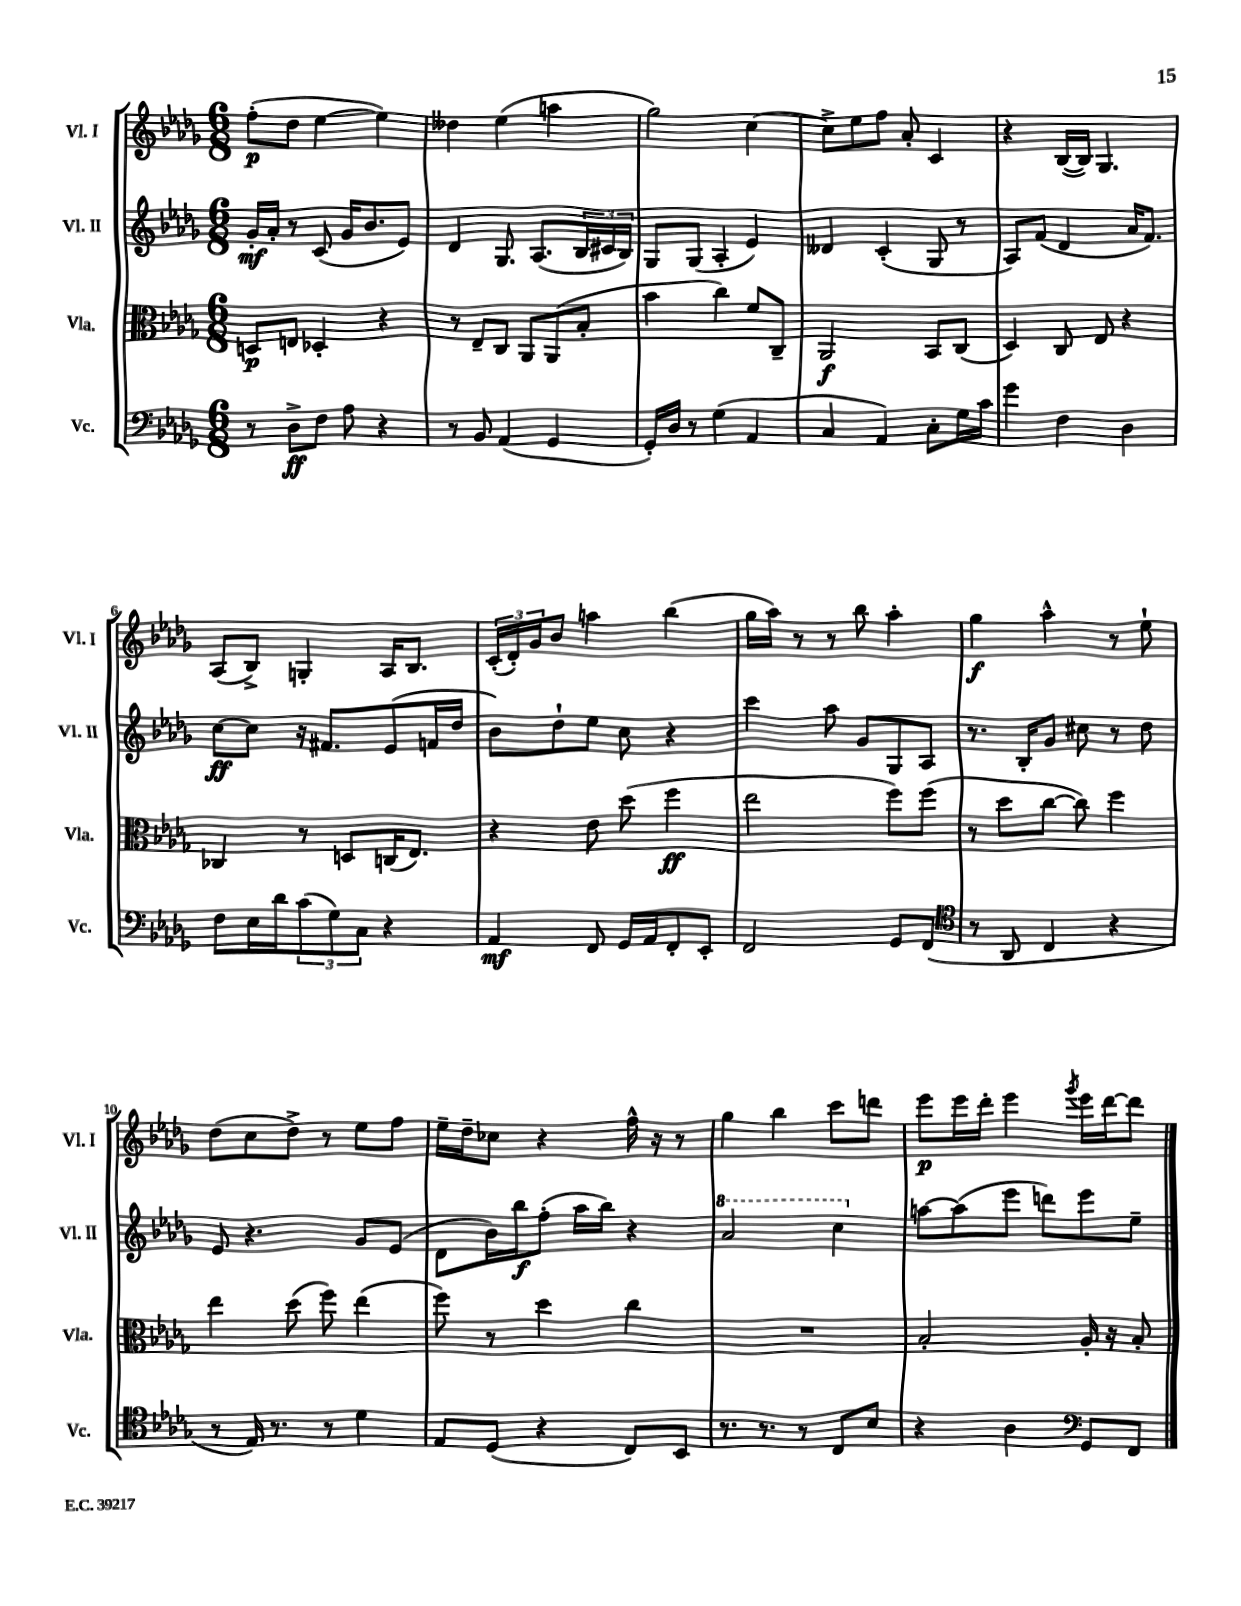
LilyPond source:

<<
\new StaffGroup <<
\new Staff = "s0" \with { instrumentName = "Vl. I" shortInstrumentName = "Vl. I" } {
    \clef treble \key des \major \numericTimeSignature \time 6/8
    f''8-.\p( des''8 ees''4~ ees''4) |
    deses''4 ees''4( a''4 |
    ges''2) c''4~ |
    c''8-> ees''8 f''8 aes'8-. c'4 |
    r4 bes16~( bes16) ges4. |
    aes8( bes8->) g4-. aes16 bes8. |
    \tuplet 3/2 { c'16-.( des'16-.) ges'16 } bes'8 a''4 bes''4( |
    ges''16 aes''16) r8 r8 bes''8 aes''4-. |
    ges''4\f aes''4-^ r8 ees''8-! |
    des''8( c''8 des''8->) r8 ees''8 f''8 |
    ees''16-- des''16-- ces''8 r4 f''16-^ r16 r8 |
    ges''4 bes''4 c'''8 d'''8 |
    ees'''8\p ees'''16 des'''16-. ees'''4 \acciaccatura { ges'''8 } ees'''16 des'''16~ des'''8 \bar "|." |
}
\new Staff = "s1" \with { instrumentName = "Vl. II" shortInstrumentName = "Vl. II" } {
    \clef treble \key des \major \numericTimeSignature \time 6/8
    ges'16-.\mf aes'16-. r8 c'8( ges'16 bes'8. ees'8) |
    des'4 ges8. aes8.( \tuplet 3/2 { bes16 cis'16 bes16) } |
    ges8 ges8( aes4-. ees'4) |
    deses'4 c'4-.( ges8 r8 |
    aes8) f'8( des'4 aes'16 f'8.) |
    c''8~\ff c''8 r16 fis'8. ees'8( f'16 des''16 |
    bes'8) des''8-! ees''8 c''8 r4 |
    c'''4 aes''8 ges'8 ges8 aes8 |
    r8. bes16-. ges'8 cis''8 r8 des''8 |
    ees'8 r4. ges'8 ees'8( |
    des'8 bes'16) bes''16\f f''8-.( aes''16 bes''16) r4 |
    \ottava #1 aes''2 c'''4 \ottava #0 |
    a''8~ a''8( ees'''8 d'''8) ees'''8 ees''8-- \bar "|." |
}
\new Staff = "s2" \with { instrumentName = "Vla." shortInstrumentName = "Vla." } {
    \clef alto \key des \major \numericTimeSignature \time 6/8
    d8\p e8 des4-. r4 |
    r8 ees8-- c8 aes,8 aes,8( bes8-. |
    bes'4 c''4) f'8 c8-- |
    aes,2\f bes,8 c8( |
    des4) c8 ees8 r4 |
    ces4 r8 d8 c16( ees8.) |
    r4 ees'8 des''8( f''4\ff |
    ees''2 f''8) f''8( |
    r8 des''8 c''8~ c''8) f''4 |
    ees''4 des''8( f''8) ees''4( |
    f''8) r8 des''4 c''4 |
    R2. |
    bes2-. aes16-. r16 bes8-. \bar "|." |
}
\new Staff = "s3" \with { instrumentName = "Vc." shortInstrumentName = "Vc." } {
    \clef bass \key des \major \numericTimeSignature \time 6/8
    r8 des8->\ff f8 aes8 r4 |
    r8 bes,8 aes,4( ges,4 |
    ges,16-.) des16 r8 ges4( aes,4 |
    c4 aes,4) c8-. ges16 c'16 |
    ges'4 f4 des4 |
    f8 ees16 des'16 \tuplet 3/2 { c'8( ges8) c8 } r4 |
    aes,4\mf f,8 ges,16 aes,16 f,8-. ees,8-. |
    f,2 ges,8 f,8( |
    \clef tenor r8 aes,8 c4 r4 |
    r8 ees16) r8. r8 des'4 |
    ees8 des8( r4 c8) bes,8 |
    r8. r8. r8 c8 bes8 |
    r4 aes4 \clef bass ges,8 f,8 \bar "|." |
}
>>
>>
